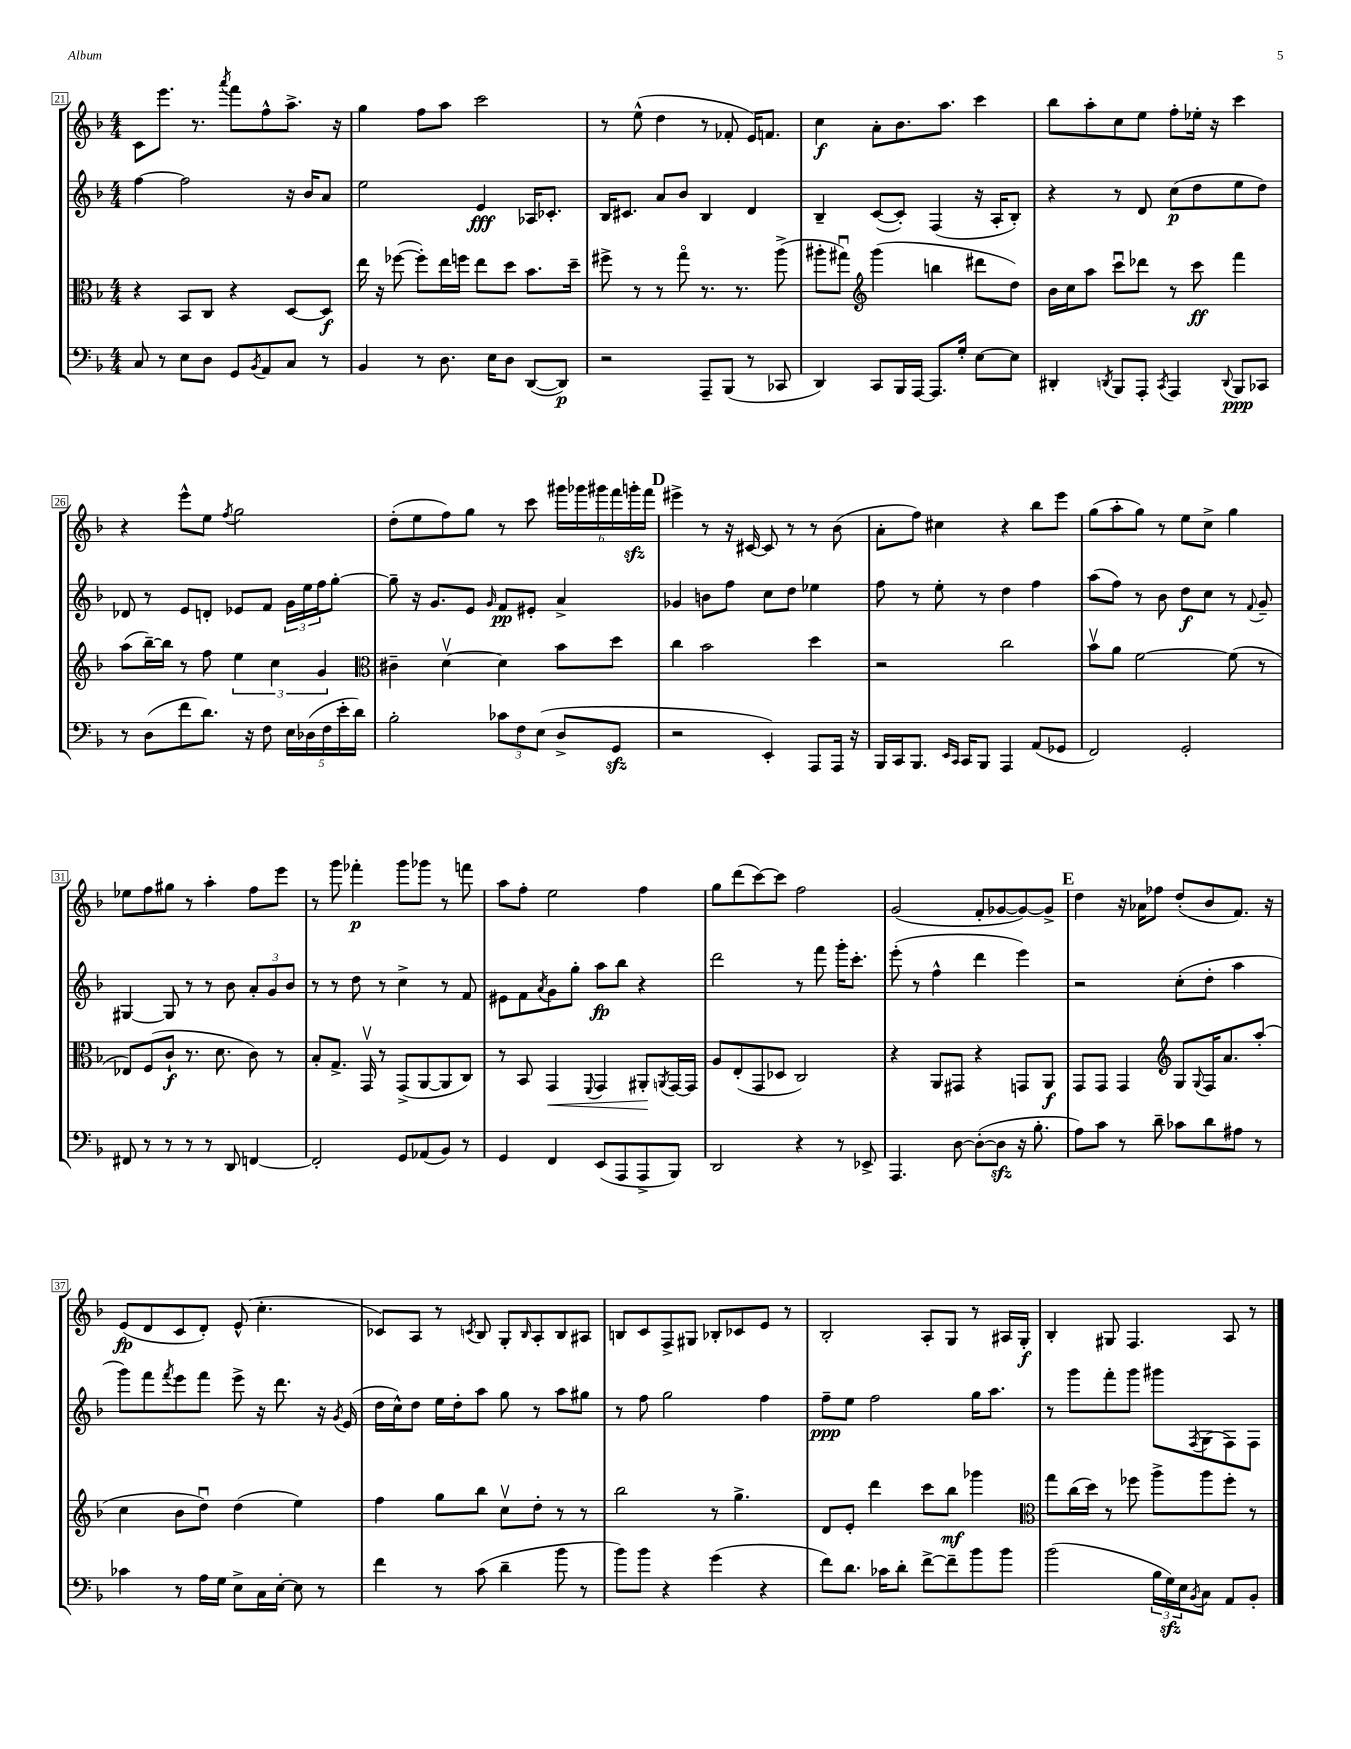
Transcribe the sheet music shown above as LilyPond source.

<<
\new StaffGroup <<
\new Staff = "s0" {
    \clef treble \key f \major \numericTimeSignature \time 4/4
    c'8 e'''8. r8. \acciaccatura { a'''8 } f'''8 f''8-^ a''8.-> r16 |
    g''4 f''8 a''8 c'''2 |
    r8 e''8-^( d''4 r8 fes'8-. e'16) f'8. |
    c''4\f a'8-. bes'8. a''8. c'''4 |
    bes''8 a''8-. c''8 e''8 f''8-. ees''16-. r16 c'''4 |
    r4 e'''8-^ e''8 \acciaccatura { f''8 } g''2 |
    d''8-.( e''8 f''8) g''8 r8 c'''8 \tuplet 6/4 { gis'''16 ges'''16 gis'''16 f'''16 g'''16-.\sfz f'''16 } |
    \mark \markup { \bold "D" } eis'''4-> r8 r16 cis'16~ cis'8 r8 r8 bes'8( |
    a'8-. f''8) cis''4 r4 bes''8 e'''8 |
    g''8( a''8-. g''8) r8 e''8 c''8-> g''4 |
    ees''8 f''8 gis''8 r8 a''4-. f''8 e'''8 |
    r8 g'''8 fes'''4-.\p g'''8 ges'''8 r8 f'''8 |
    a''8 f''8-. e''2 f''4 |
    g''8 d'''8( c'''8~) c'''8 f''2 |
    g'2( f'8-. ges'8~ ges'8~) ges'8-> |
    \mark \markup { \bold "E" } d''4 r16 aes'16 fes''8 d''8-.( bes'8 f'8.) r16 |
    e'8\fp( d'8 c'8 d'8-.) e'8-^( c''4.-. |
    ces'8) a8 r8 \acciaccatura { c'8 } bes8 g8-. \grace { bes16 } a8-. bes8 ais8 |
    b8 c'8 f8-> gis8 bes8-. ces'8 e'8 r8 |
    bes2-. a8-. g8 r8 ais16 g16-.\f |
    bes4-. gis8 f4. a8 r8 \bar "|." |
}
\new Staff = "s1" {
    \clef treble \key f \major \numericTimeSignature \time 4/4
    f''4~ f''2 r16 bes'16 a'8 |
    e''2 e'4\fff aes16 ces'8.-. |
    bes16 cis'8. a'8 bes'8 bes4 d'4 |
    bes4-- c'8~( c'8-.) f4( r16 a16-. bes8-.) |
    r4 r8 d'8 c''8\p( d''8 e''8 d''8) |
    des'8 r8 e'8 d'8-. ees'8 f'8 \tuplet 3/2 { g'16 e''16 f''16 } g''8~-. |
    g''8-- r16 g'8. e'8 \grace { g'16 } f'8\pp eis'8-. a'4-> |
    \mark \markup { \bold "D" } ges'4 b'8 f''8 c''8 d''8 ees''4 |
    f''8 r8 e''8-. r8 d''4 f''4 |
    a''8( f''8) r8 bes'8 d''8\f c''8 r8 \appoggiatura { f'8 } g'8-- |
    gis4~ gis8 r8 r8 bes'8 \tuplet 3/2 { a'8-. g'8 bes'8 } |
    r8 r8 d''8 r8 c''4-> r8 f'8 |
    eis'8 f'8 \acciaccatura { a'8 } g'8 g''8-. a''8\fp bes''8 r4 |
    d'''2 r8 f'''8 g'''16-. c'''8.-. |
    e'''8-.( r8 f''4-^ d'''4 e'''4) |
    \mark \markup { \bold "E" } r2 c''8-.( d''8-. a''4 |
    g'''8) f'''8 \acciaccatura { f'''8 } e'''8 f'''8 e'''8-> r16 d'''8. r16 \acciaccatura { g'8 } e'16( |
    d''16 c''16-^) d''8 e''16 d''16-. a''8 g''8 r8 a''8 gis''8 |
    r8 f''8 g''2 f''4 |
    f''8--\ppp e''8 f''2 g''16 a''8. |
    r8 g'''8 f'''8-. g'''8 gis'''8 \acciaccatura { f8 } g8( f8) f8 \bar "|." |
}
\new Staff = "s2" {
    \clef alto \key f \major \numericTimeSignature \time 4/4
    r4 bes,8 c8 r4 d8~ d8\f |
    e''16 r16 fes''8~( fes''8-.) e''16 f''16 e''8 d''8 bes'8. d''16-- |
    fis''8-> r8 r8 g''8\flageolet r8. r8. a''8->( |
    ais''8-. gis''8\downbow) \clef treble g'''4( b''4 dis'''8 d''8) |
    bes'16 c''16 a''8 c'''8\downbow des'''8 r8 c'''8\ff f'''4 |
    a''8( bes''16~--) bes''16 r8 f''8 \tuplet 3/2 { e''4 c''4 g'4 } |
    \clef alto cis'4-- d'4~\upbow d'4 bes'8 d''8 |
    \mark \markup { \bold "D" } c''4 bes'2 d''4 |
    r2 c''2 |
    bes'8\upbow a'8 f'2~ f'8( r8 |
    ees8) f8( c'8-!\f r8. d'8. c'8) r8 |
    bes8-. g8.-> g,16\upbow r8 g,8->( a,8~ a,8 c8) |
    r8 bes,8 g,4\< \appoggiatura { f,8 } g,4 ais,8-.\! \acciaccatura { a,8 } g,16~ g,16 |
    a8 e8-.( g,8 des8 c2) |
    r4 a,8 gis,8 r4 g,8 a,8\f |
    \mark \markup { \bold "E" } g,8 g,8 g,4 \clef treble g8 \appoggiatura { g8 } f16 a'8. a''8-.( |
    c''4 bes'8 d''8\downbow) d''4( e''4) |
    f''4 g''8 bes''8 c''8\upbow d''8-. r8 r8 |
    bes''2 r8 g''4.-> |
    d'8 e'8-. d'''4 c'''8 bes''8\mf ges'''4 |
    \clef alto g''8 c''16( d''16) r8 fes''8 a''8-> a''8 fes''8-. r8 \bar "|." |
}
\new Staff = "s3" {
    \clef bass \key f \major \numericTimeSignature \time 4/4
    c8 r8 e8 d8 g,8 \acciaccatura { bes,8 } a,8 c8 r8 |
    bes,4 r8 d8. e16 d8 d,8~( d,8\p) |
    r2 a,,8-- bes,,8( r8 ces,8 |
    d,4) c,8 bes,,16 a,,16~ a,,8. g16-. e8~ e8 |
    dis,4-. \acciaccatura { d,8 } bes,,8 a,,8-. \acciaccatura { c,8 } a,,4 \appoggiatura { d,8 } bes,,8\ppp ces,8 |
    r8 d8( f'8 d'8.) r16 f8 \tuplet 5/4 { e16 des16( f16 e'16-. d'16) } |
    bes2-. \tuplet 3/2 { ces'8 f8 e8( } d8-> g,8\sfz |
    \mark \markup { \bold "D" } r2 e,4-.) a,,8 a,,16 r16 |
    bes,,16 c,16 bes,,8. \grace { e,16 c,16 } c,16 bes,,8 a,,4 a,8( ges,8 |
    f,2) g,2-. |
    fis,8 r8 r8 r8 r8 d,8 f,4~ |
    f,2-. g,8 aes,8( bes,8) r8 |
    g,4 f,4 e,8( a,,8 a,,8-> bes,,8) |
    d,2 r4 r8 ees,8-> |
    a,,4. d8~ d8~-.( d8\sfz r16 bes8.-. |
    \mark \markup { \bold "E" } a8) c'8 r8 d'8-- ces'8 d'8 ais8 r8 |
    ces'4 r8 a16 g16 e8-> c16 e16~-. e8 r8 |
    f'4 r8 c'8( d'4-- bes'8 r8 |
    bes'8) bes'8 r4 g'4( r4 |
    f'8) d'8. ces'16 d'8-. f'8~-> f'8-- bes'8 bes'8 |
    bes'2( \tuplet 3/2 { bes16 g16\sfz) e16 } \acciaccatura { bes,8 } c8 a,8 bes,8-. \bar "|." |
}
>>
>>
\layout { \context { \Score currentBarNumber = #21 \override BarNumber.stencil = #(make-stencil-boxer 0.1 0.3 ly:text-interface::print) } }
